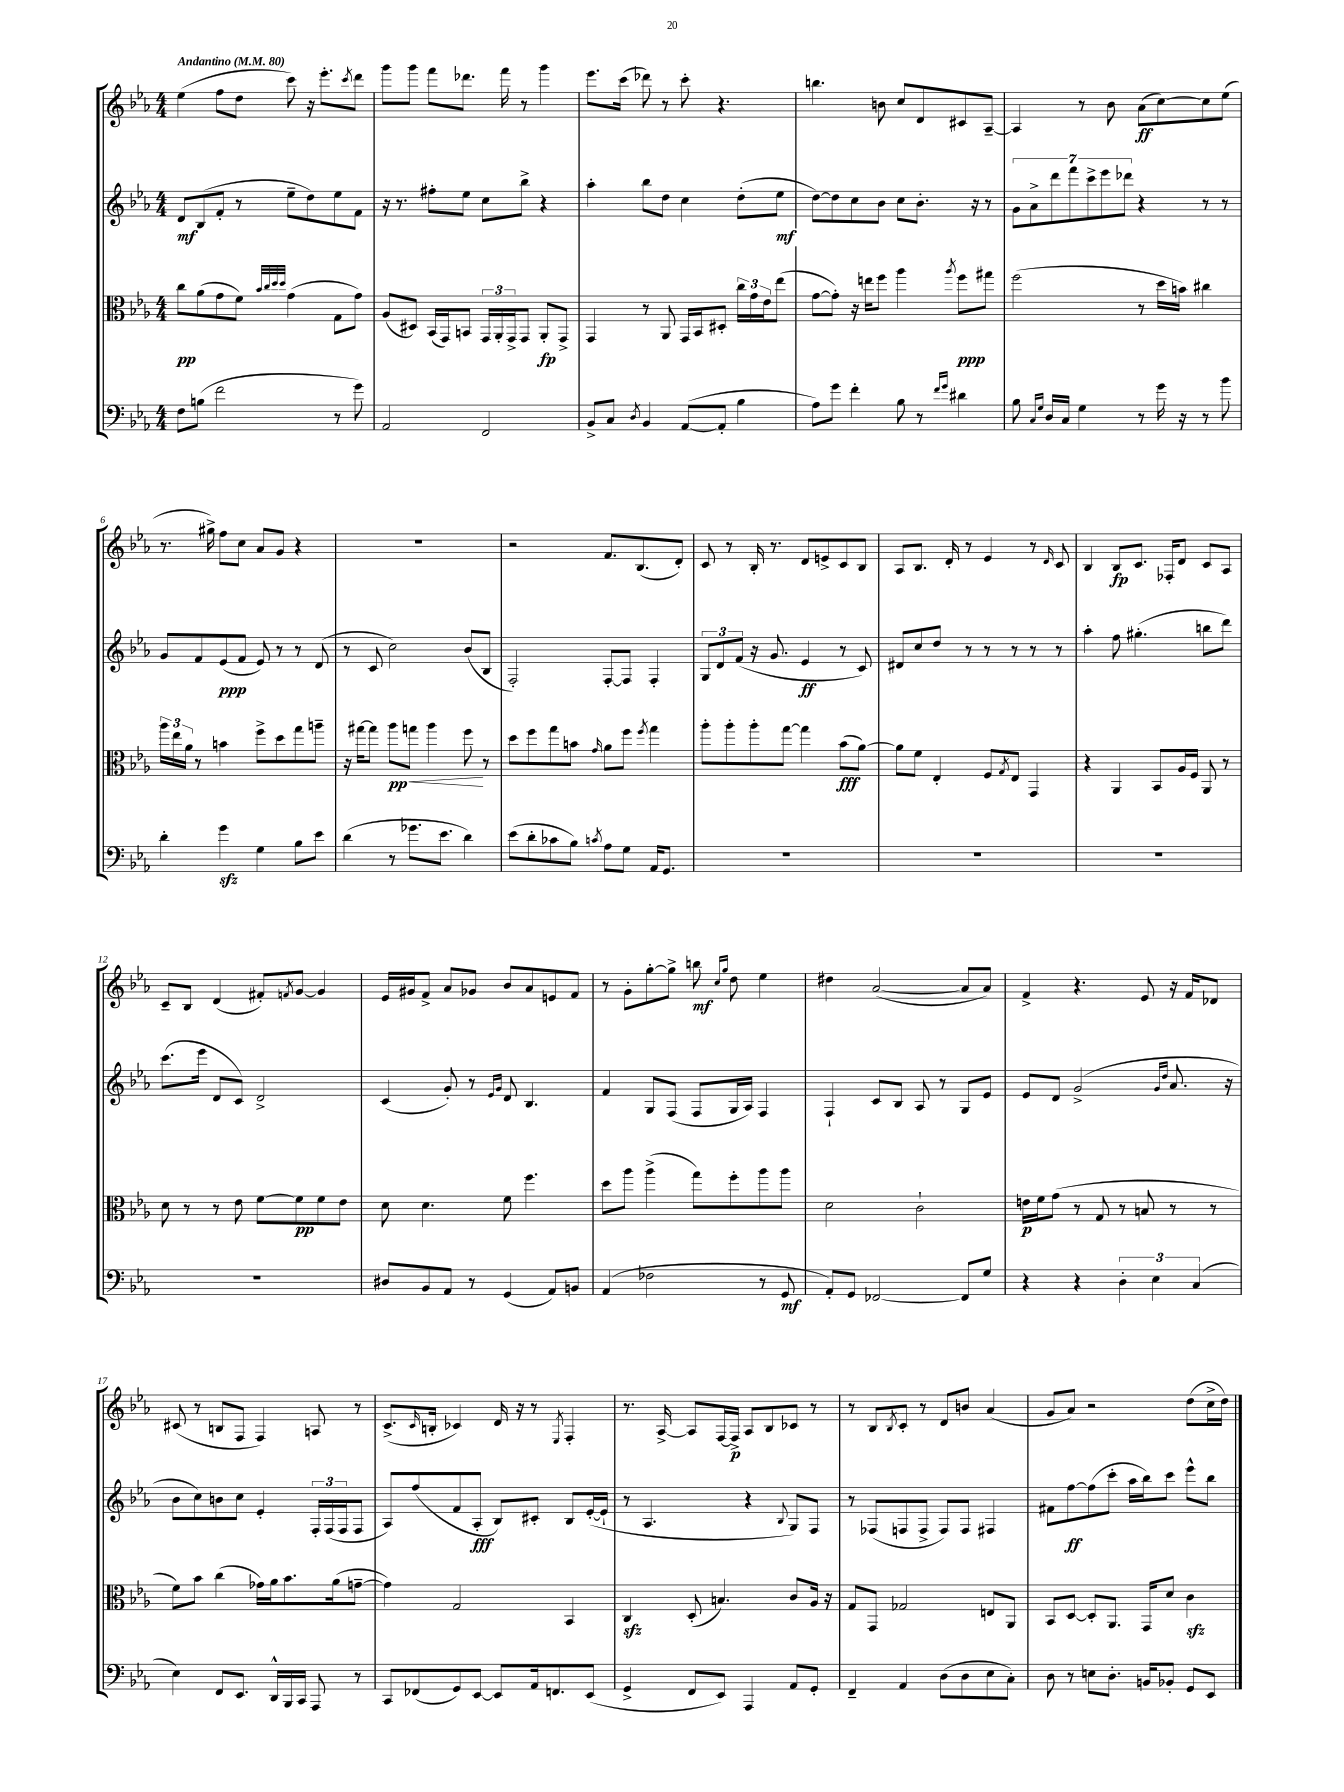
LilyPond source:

<<
\new StaffGroup <<
\new Staff = "s0" {
    \clef treble \key ees \major \numericTimeSignature \time 4/4 \tempo "Andantino" 4 = 80
    ees''4( f''8 d''8 c'''8) r16 ees'''8.-. \acciaccatura { c'''8 } d'''8 |
    g'''8 g'''8 f'''8 des'''8. f'''16 r8 g'''4 |
    ees'''8. c'''16( des'''8) r8 c'''8-. r4. |
    b''4. b'8 c''8 d'8 cis'8 aes8~-- |
    aes4 r8 bes'8 aes'8\ff( c''8~) c''8 ees''8( |
    r8. gis''16->) f''8 c''8 aes'8 g'8 r4 |
    R1 |
    r2 f'8. bes8.( d'8-.) |
    c'8 r8 bes16-. r8. d'8 e'8-> c'8 bes8 |
    aes8 bes8. d'16-. r8 ees'4 r8 \grace { d'16 } c'8 |
    bes4 bes8\fp c'8. fes16-. d'8 c'8 aes8 |
    c'8-- bes8 d'4( fis'8-.) \acciaccatura { f'8 } g'8~ g'4 |
    ees'16 gis'16 f'8-> aes'8 ges'8 bes'8 aes'8 e'8 f'8 |
    r8 g'8-. g''8~-. g''8-> b''8\mf \grace { c''16 g''16 } d''8 ees''4 |
    dis''4 aes'2~( aes'8 aes'8) |
    f'4-> r4. ees'8 r16 f'16 des'8 |
    cis'8( r8 b8 f8 f4) a8 r8 |
    c'8.->( \grace { c'16 } b16-. ces'4) d'16 r16 r8 \acciaccatura { ees8 } f4-. |
    r8. aes16~-> aes8 f16~ f16->\p aes8 bes8 ces'8 r8 |
    r8 bes8 \acciaccatura { bes8 } c'8-. r8 d'8 b'8 aes'4( |
    g'8 aes'8) r2 d''8( c''16-> d''16) \bar "|." |
}
\new Staff = "s1" {
    \clef treble \key ees \major \numericTimeSignature \time 4/4
    d'8\mf bes8( f'8-. r8 ees''8-- d''8) ees''8 f'8 |
    r16 r8. fis''8-. ees''8 c''8 bes''8-> r4 |
    aes''4-. bes''8 d''8 c''4 d''8-.( ees''8\mf |
    d''8~) d''8 c''8 bes'8 c''8 bes'8.-. r16 r8 |
    \tuplet 7/4 { g'8 aes'8-> d'''8 f'''8 c'''8-> ees'''8 des'''8 } r4 r8 r8 |
    g'8 f'8 ees'8\ppp( f'8 ees'8) r8 r8 d'8( |
    r8 c'8 c''2) bes'8( bes8 |
    f2-.) f8~-. f8 f4-. |
    \tuplet 3/2 { g8 d'8 f'8( } r16 g'8. ees'4\ff r8 c'8) |
    dis'8 c''8 d''8 r8 r8 r8 r8 r8 |
    aes''4-. f''8 gis''4.-.( b''8 d'''8) |
    c'''8.( ees'''16 d'8 c'8) d'2-> |
    c'4( g'8-.) r8 \grace { ees'16 g'16 } d'8 bes4. |
    f'4 g8 f8( f8 g16 aes16) f4 |
    f4-! c'8 bes8 aes8 r8 g8 ees'8 |
    ees'8 d'8 g'2->( \grace { g'16 d''16 } aes'8. r16 |
    bes'8 c''8) b'8 c''8 ees'4-. \tuplet 3/2 { f16-. f16( f16 } f8 |
    aes8) f''8( f'8 aes8-.\fff bes8) cis'8-. bes8 ees'16~-.( ees'16-! |
    r8 aes4. r4 \appoggiatura { bes8 } g8) f8 |
    r8 fes8( f8 f8-> f8) f8 fis4 |
    fis'8 f''8~\ff f''8( c'''8-. aes''16 bes''16) c'''8 ees'''8-^ bes''8 \bar "|." |
}
\new Staff = "s2" {
    \clef alto \key ees \major \numericTimeSignature \time 4/4
    c''8\pp aes'8( g'8 f'8) \grace { bes'32 c''32 d''32 d''32 } g'4( g8 g'8) |
    aes8( dis8) bes,16( g,16) b,8 \tuplet 3/2 { g,16 aes,16-. g,16-> } g,8 aes,8-.\fp g,8-> |
    g,4 r8 aes,8 g,16 bes,16 dis8-. \tuplet 3/2 { c''16 g'16 ees'16 } ees''8( |
    g'8~ g'8-.) r16 e''16 f''8 aes''4 \acciaccatura { aes''8 } f''8\ppp gis''8 |
    f''2( r8 d''16 b'16) cis''4 |
    \tuplet 3/2 { aes''16 ees''16 aes'16 } r8 b'4 f''8-> d''8 g''8 a''8-- |
    r16 gis''16~ gis''8 aes''8\pp\< g''8 aes''4 f''8\! r8 |
    d''8 f''8 g''8 b'8 \grace { g'16 } aes'8 f''8 \acciaccatura { f''8 } g''4 |
    aes''8-. aes''8-. aes''8-. g''8~ g''4 bes'8\fff( aes'8~) |
    aes'8 f'8 ees4-. f8 \acciaccatura { g8 } ees8 g,4 |
    r4 aes,4 bes,8 aes16 f16 aes,8 r8 |
    d'8 r8 r8 ees'8 f'8~ f'8\pp f'8 ees'8 |
    d'8 d'4. f'8 f''4. |
    d''8 aes''8 aes''4->( g''8) f''8-. aes''8 aes''8 |
    d'2 c'2-! |
    e'16\p f'16 g'8( r8 g8 r8 b8 r8 r8 |
    f'8) bes'8 c''4( ges'16) aes'16 bes'8. aes'16( g'8~-- |
    g'4) g2 bes,4 |
    c4\sfz d8-.( b4.) c'8 aes16 r16 |
    g8 g,8 ges2 e8 aes,8 |
    bes,8 d8~ d8-. aes,8. g,16 d'8 c'4\sfz \bar "|." |
}
\new Staff = "s3" {
    \clef bass \key ees \major \numericTimeSignature \time 4/4
    f8 b8( f'2 r8 g'8) |
    aes,2 f,2 |
    bes,8-> c8 \acciaccatura { d8 } bes,4 aes,8~( aes,8-. bes4 |
    aes8) g'8 f'4-. bes8 r8 \grace { f'16 g'16 } dis'4 |
    bes8 \grace { c16 g16 } d16 c16 g4 r8 g'16 r16 r8 bes'8 |
    d'4-. g'4\sfz g4 bes8 ees'8 |
    d'4( r8 ges'8. ees'8. d'4) |
    ees'8( d'8-. ces'8 bes8) \acciaccatura { c'8 } aes8 g8 aes,16 g,8. |
    R1 |
    R1 |
    R1 |
    R1 |
    dis8 bes,8 aes,8 r8 g,4( aes,8) b,8 |
    aes,4( fes2 r8 g,8\mf |
    aes,8-.) g,8 fes,2~ fes,8 g8 |
    r4 r4 \tuplet 3/2 { d4-. ees4 c4( } |
    ees4) f,8 ees,8. d,16-^ bes,,16 c,16 aes,,8 r8 |
    c,8 fes,8( g,8) ees,8~ ees,8 aes,16 f,8. ees,8( |
    g,4-> f,8 ees,8) aes,,4 aes,8 g,8-. |
    f,4-- aes,4 d8( d8 ees8 c8-.) |
    d8 r8 e8 d8.-. b,16 bes,8-. g,8 ees,8 \bar "|." |
}
>>
>>
